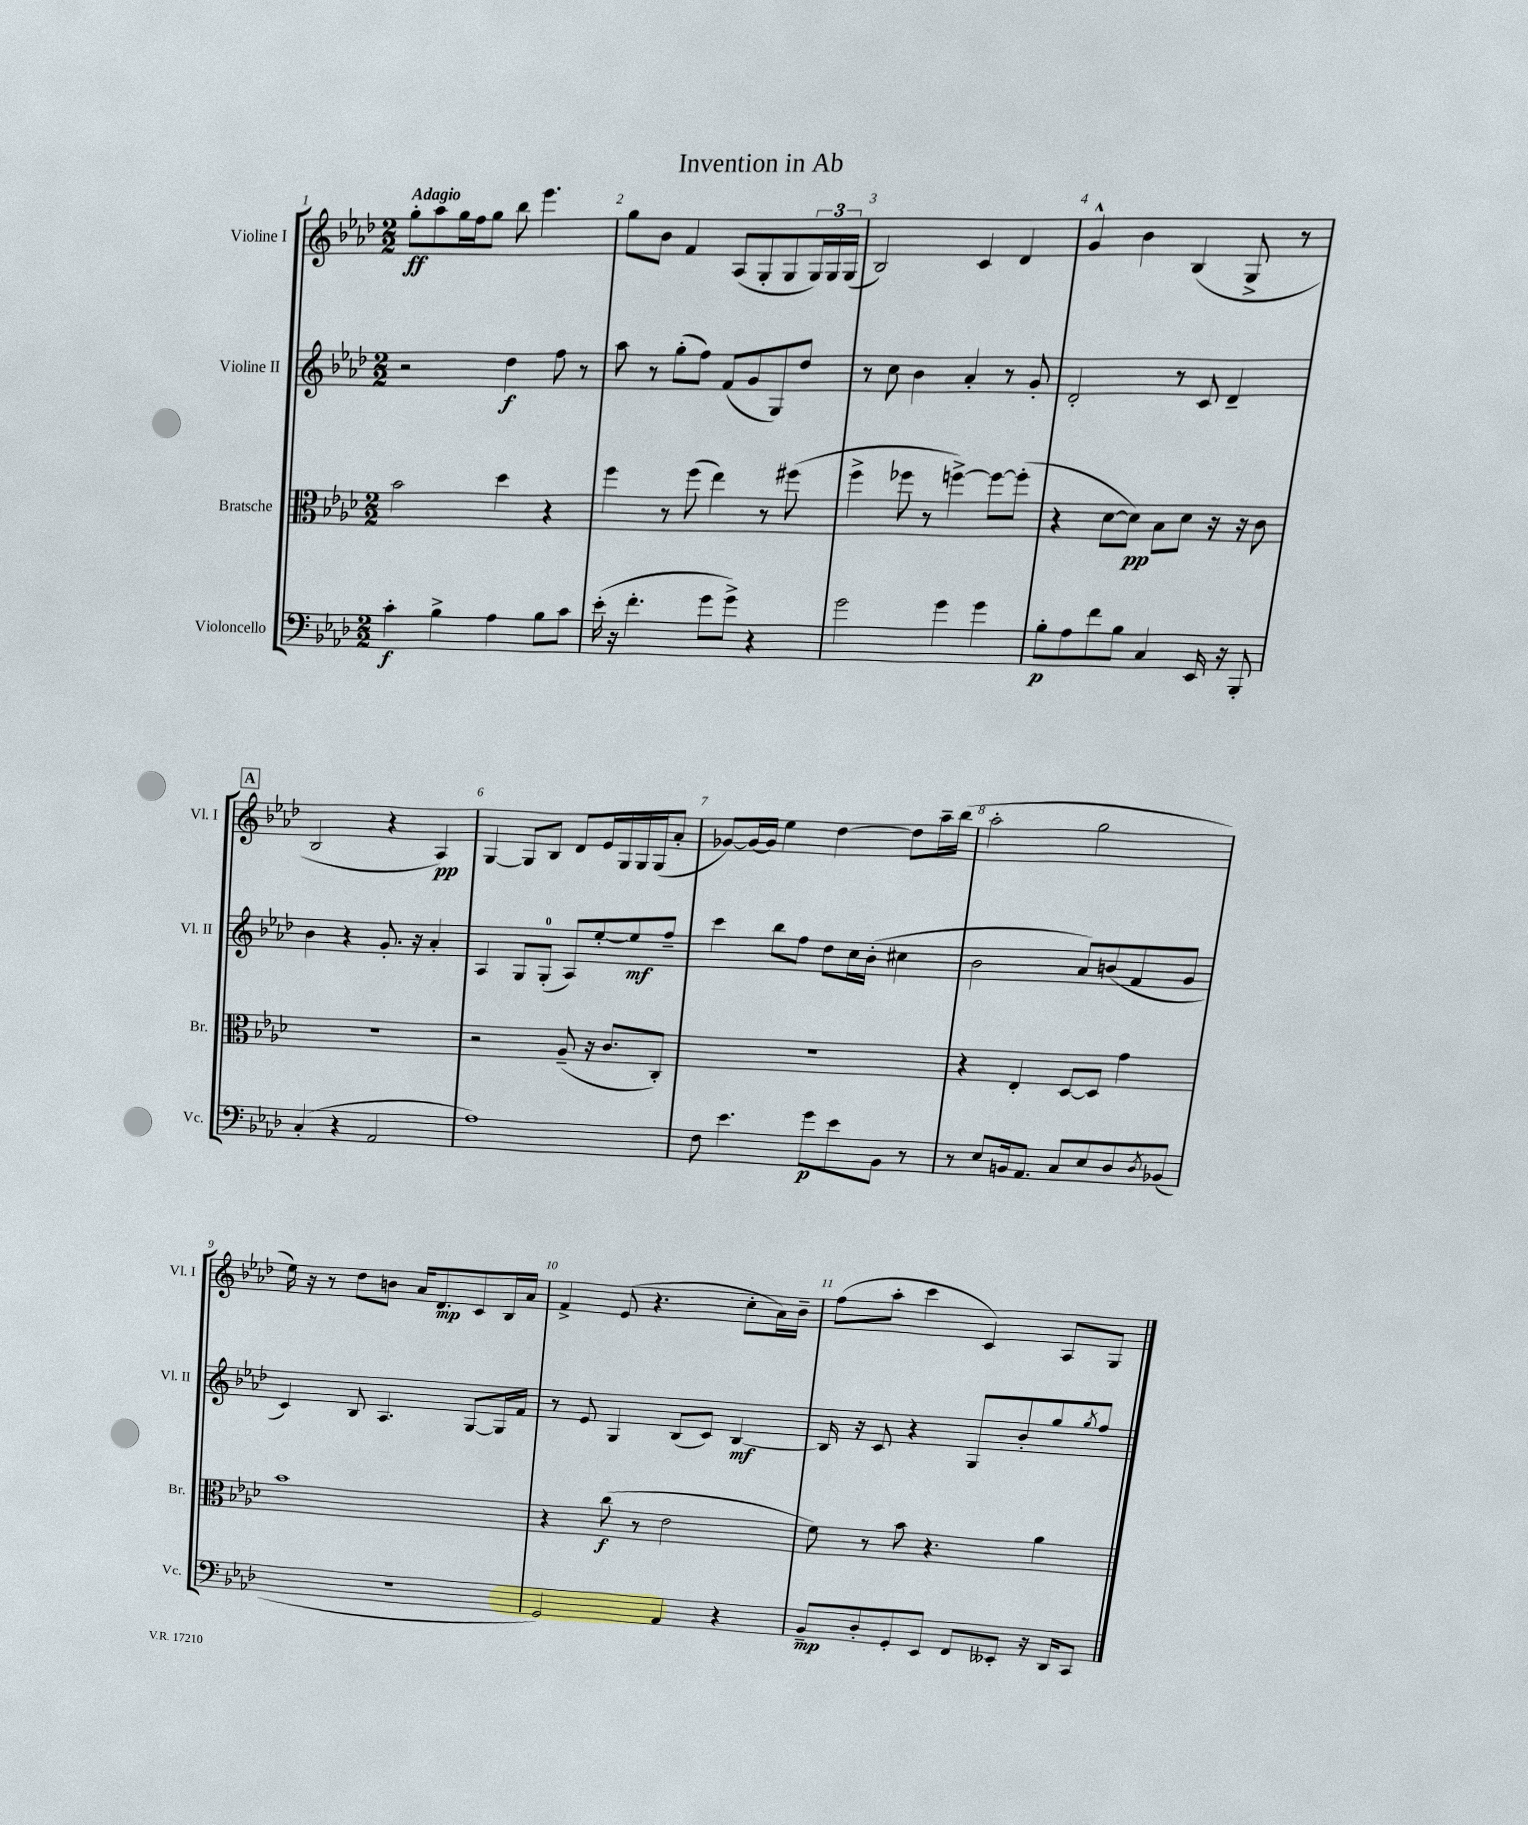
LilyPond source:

\header { title = "Invention in Ab" }
<<
\new StaffGroup <<
\new Staff = "s0" \with { instrumentName = "Violine I" shortInstrumentName = "Vl. I" } {
    \clef treble \key aes \major \numericTimeSignature \time 2/2 \tempo "Adagio"
    g''8-.\ff aes''8 g''16 f''16 g''8 bes''8 ees'''4. |
    g''8 bes'8 f'4 aes8( g8-. g8 \tuplet 3/2 { g16) g16 g16( } |
    bes2) c'4 des'4 |
    g'4-^ bes'4 bes4( g8-> r8 |
    \mark \markup { \box "A" } bes2 r4 aes4\pp) |
    g4~ g8 bes8 des'8 ees'16 g16 g16 g16( aes'8-. |
    ges'8~) ges'16~ ges'16 ees''4 des''4~ des''8 aes''16-- bes''16( |
    aes''2-. g''2 |
    ees''16) r16 r8 des''8 b'8 aes'16 des'8.\mp c'8 bes16 aes'16 |
    f'4-> ees'8( r4. c''8-. aes'16) bes'16-- |
    f''8( aes''8-. c'''4 c'4) aes8 g8 \bar "|." |
}
\new Staff = "s1" \with { instrumentName = "Violine II" shortInstrumentName = "Vl. II" } {
    \clef treble \key aes \major \numericTimeSignature \time 2/2
    r2 des''4\f f''8 r8 |
    aes''8 r8 g''8-.( f''8) f'8( g'8 g8) des''8 |
    r8 c''8 bes'4 aes'4-. r8 g'8-. |
    des'2-. r8 c'8 des'4-- |
    \mark \markup { \box "A" } bes'4 r4 g'8.-. r16 aes'4-. |
    aes4 g8 g8-0-.( aes8) ees''8~-. ees''8\mf f''8-- |
    c'''4 bes''8 f''8 des''8 c''16 bes'16-.( cis''4 |
    bes'2 aes'8) b'8( f'8 g'8 |
    c'4) bes8 aes4. g8~ g16 f'16 |
    r8 ees'8 g4 bes8( c'8) bes4~\mf |
    bes16 r16 c'8 r4 g8 bes'8-. g''8 \acciaccatura { g''8 } f''8 \bar "|." |
}
\new Staff = "s2" \with { instrumentName = "Bratsche" shortInstrumentName = "Br." } {
    \clef alto \key aes \major \numericTimeSignature \time 2/2
    bes'2 des''4 r4 |
    f''4 r8 f''8( ees''4) r8 fis''8( |
    f''4-> fes''8 r8 f''4~->) f''8~ f''8-.( |
    r4 des'8~ des'8\pp) bes8 des'8 r16 r16 c'8 |
    \mark \markup { \box "A" } R1 |
    r2 aes8--( r16 c'8. c8-.) |
    R1 |
    r4 ees4-. des8~ des8 g'4 |
    bes'1 |
    r4 c''8\f( r8 ees'2 |
    f'8) r8 bes'8 r4. aes'4 \bar "|." |
}
\new Staff = "s3" \with { instrumentName = "Violoncello" shortInstrumentName = "Vc." } {
    \clef bass \key aes \major \numericTimeSignature \time 2/2
    c'4-.\f bes4-> aes4 bes8 c'8 |
    ees'16-.( r16 f'4.-. g'8 g'8->) r4 |
    g'2 g'4 g'4 |
    bes8-.\p aes8 f'8 bes8 c4 ees,16 r16 bes,,8-. |
    \mark \markup { \box "A" } c4-.( r4 aes,2 |
    aes1) |
    f8 ees'4. g'8\p ees'8 bes,8 r8 |
    r8 ees8 b,16 aes,8. c8 ees8 des8 \acciaccatura { des8 } bes,8( |
    R1 |
    g,2) aes,4 r4 |
    bes,8--\mp des8-. g,8-. ees,8 f,8 eeses,8-. r16 des,16 c,8 \bar "|." |
}
>>
>>
\layout { \context { \Score \override BarNumber.break-visibility = ##(#f #t #t) barNumberVisibility = #all-bar-numbers-visible } }
